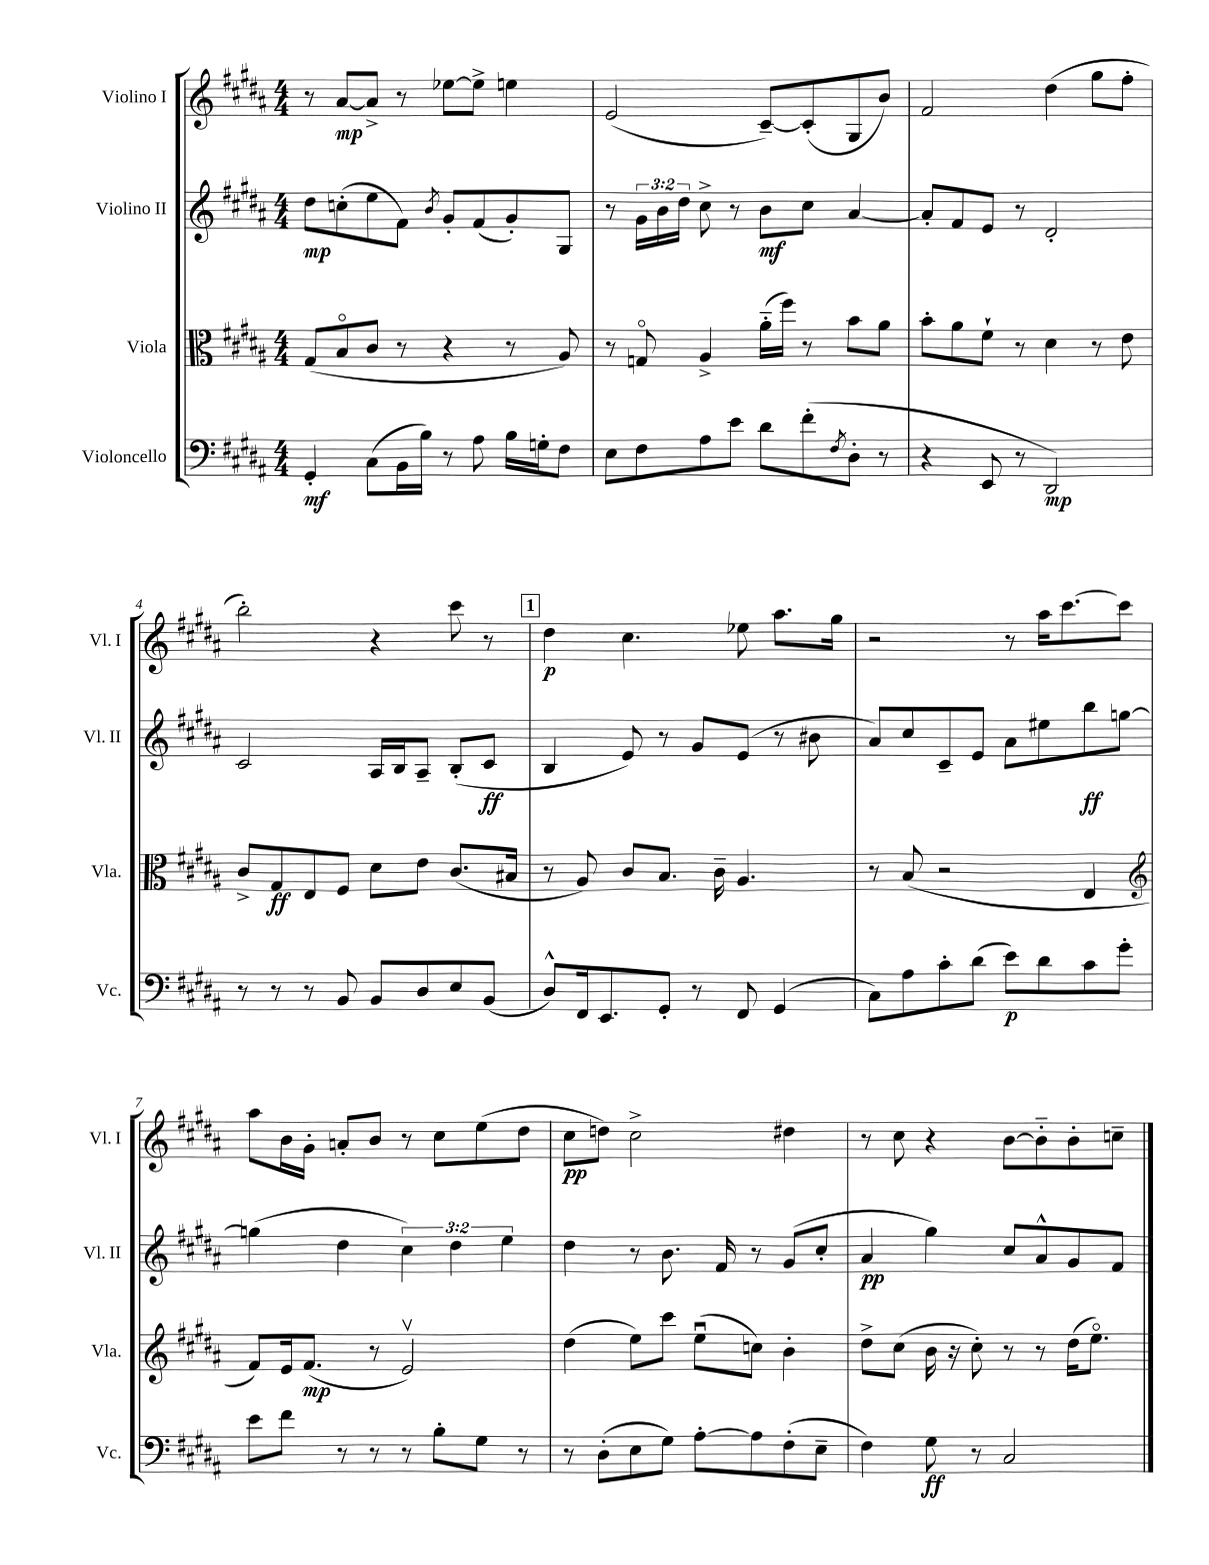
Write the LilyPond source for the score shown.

<<
\new StaffGroup <<
\new Staff = "s0" \with { instrumentName = "Violino I" shortInstrumentName = "Vl. I" } {
    \clef treble \key b \major \numericTimeSignature \time 4/4
    r8 ais'8~\mp ais'8-> r8 ees''8~ ees''8-> e''4 |
    e'2( cis'8~--) cis'8-.( gis8 b'8) |
    fis'2 dis''4( gis''8 fis''8-. |
    b''2-.) r4 cis'''8 r8 |
    \mark \markup { \box "1" } dis''4\p cis''4. ees''8 ais''8. gis''16 |
    r2 r8 ais''16 cis'''8.~ cis'''8 |
    ais''8 b'16 gis'16-. a'8-. b'8 r8 cis''8 e''8( dis''8 |
    cis''8\pp d''8) cis''2-> dis''4 |
    r8 cis''8 r4 b'8~ b'8-_ b'8-. c''8-- \bar "|." |
}
\new Staff = "s1" \with { instrumentName = "Violino II" shortInstrumentName = "Vl. II" } {
    \clef treble \key b \major \numericTimeSignature \time 4/4 \override Staff.TupletNumber.text = #tuplet-number::calc-fraction-text
    dis''8\mp c''8-.( e''8 fis'8) \acciaccatura { b'8 } gis'8-. fis'8( gis'8-.) gis8 |
    r8 \tuplet 3/2 { gis'16 b'16 dis''16 } cis''8-> r8 b'8\mf cis''8 ais'4~ |
    ais'8-. fis'8 e'8 r8 dis'2-. |
    cis'2 ais16 b16 ais8-- b8-.( cis'8\ff |
    \mark \markup { \box "1" } b4 e'8) r8 gis'8 e'8( r8 bis'8 |
    ais'8) cis''8 cis'8-- e'8 ais'8 eis''8 b''8\ff g''8~ |
    g''4( dis''4 \tuplet 3/2 { cis''4) dis''4 e''4 } |
    dis''4 r8 b'8. fis'16 r8 gis'8( cis''8-. |
    ais'4\pp gis''4) cis''8 ais'8-^ gis'8 fis'8 \bar "|." |
}
\new Staff = "s2" \with { instrumentName = "Viola" shortInstrumentName = "Vla." } {
    \clef alto \key b \major \numericTimeSignature \time 4/4
    gis8( b8\flageolet cis'8 r8 r4 r8 ais8) |
    r8 g8\flageolet ais4-> ais'16-_( fis''16) r8 b'8 ais'8 |
    b'8-. ais'8 fis'8-! r8 dis'4 r8 e'8 |
    cis'8-> gis8\ff e8 fis8 dis'8 e'8 cis'8.( bis16 |
    \mark \markup { \box "1" } r8 ais8) cis'8 b8. cis'16-- ais4. |
    r8 b8( r2 e4 |
    \clef treble fis'8) e'16 fis'8.\mp( r8 e'2\upbow) |
    dis''4( e''8) cis'''8 e''8\downbow( c''8) b'4-. |
    dis''8-> cis''8( b'16 r16 cis''8-.) r8 r8 dis''16( e''8.\flageolet) \bar "|." |
}
\new Staff = "s3" \with { instrumentName = "Violoncello" shortInstrumentName = "Vc." } {
    \clef bass \key b \major \numericTimeSignature \time 4/4
    gis,4-.\mf cis8( b,16 b16) r8 ais8 b16 g16-. fis8 |
    e8 fis8 ais8 e'8 dis'8 fis'8-.( \acciaccatura { fis8 } dis8-. r8 |
    r4 e,8 r8 dis,2\mp) |
    r8 r8 r8 b,8 b,8 dis8 e8 b,8( |
    \mark \markup { \box "1" } dis8-^) fis,16 e,8. gis,8-. r8 fis,8 gis,4( |
    cis8) ais8 cis'8-. dis'8( e'8\p) dis'8 cis'8 gis'8-. |
    e'8 fis'8 r8 r8 r8 b8-. gis8 r8 |
    r8 dis8-.( e8 gis8) ais8~-. ais8 fis8-.( e8-- |
    fis4) gis8\ff r8 cis2 \bar "|." |
}
>>
>>
